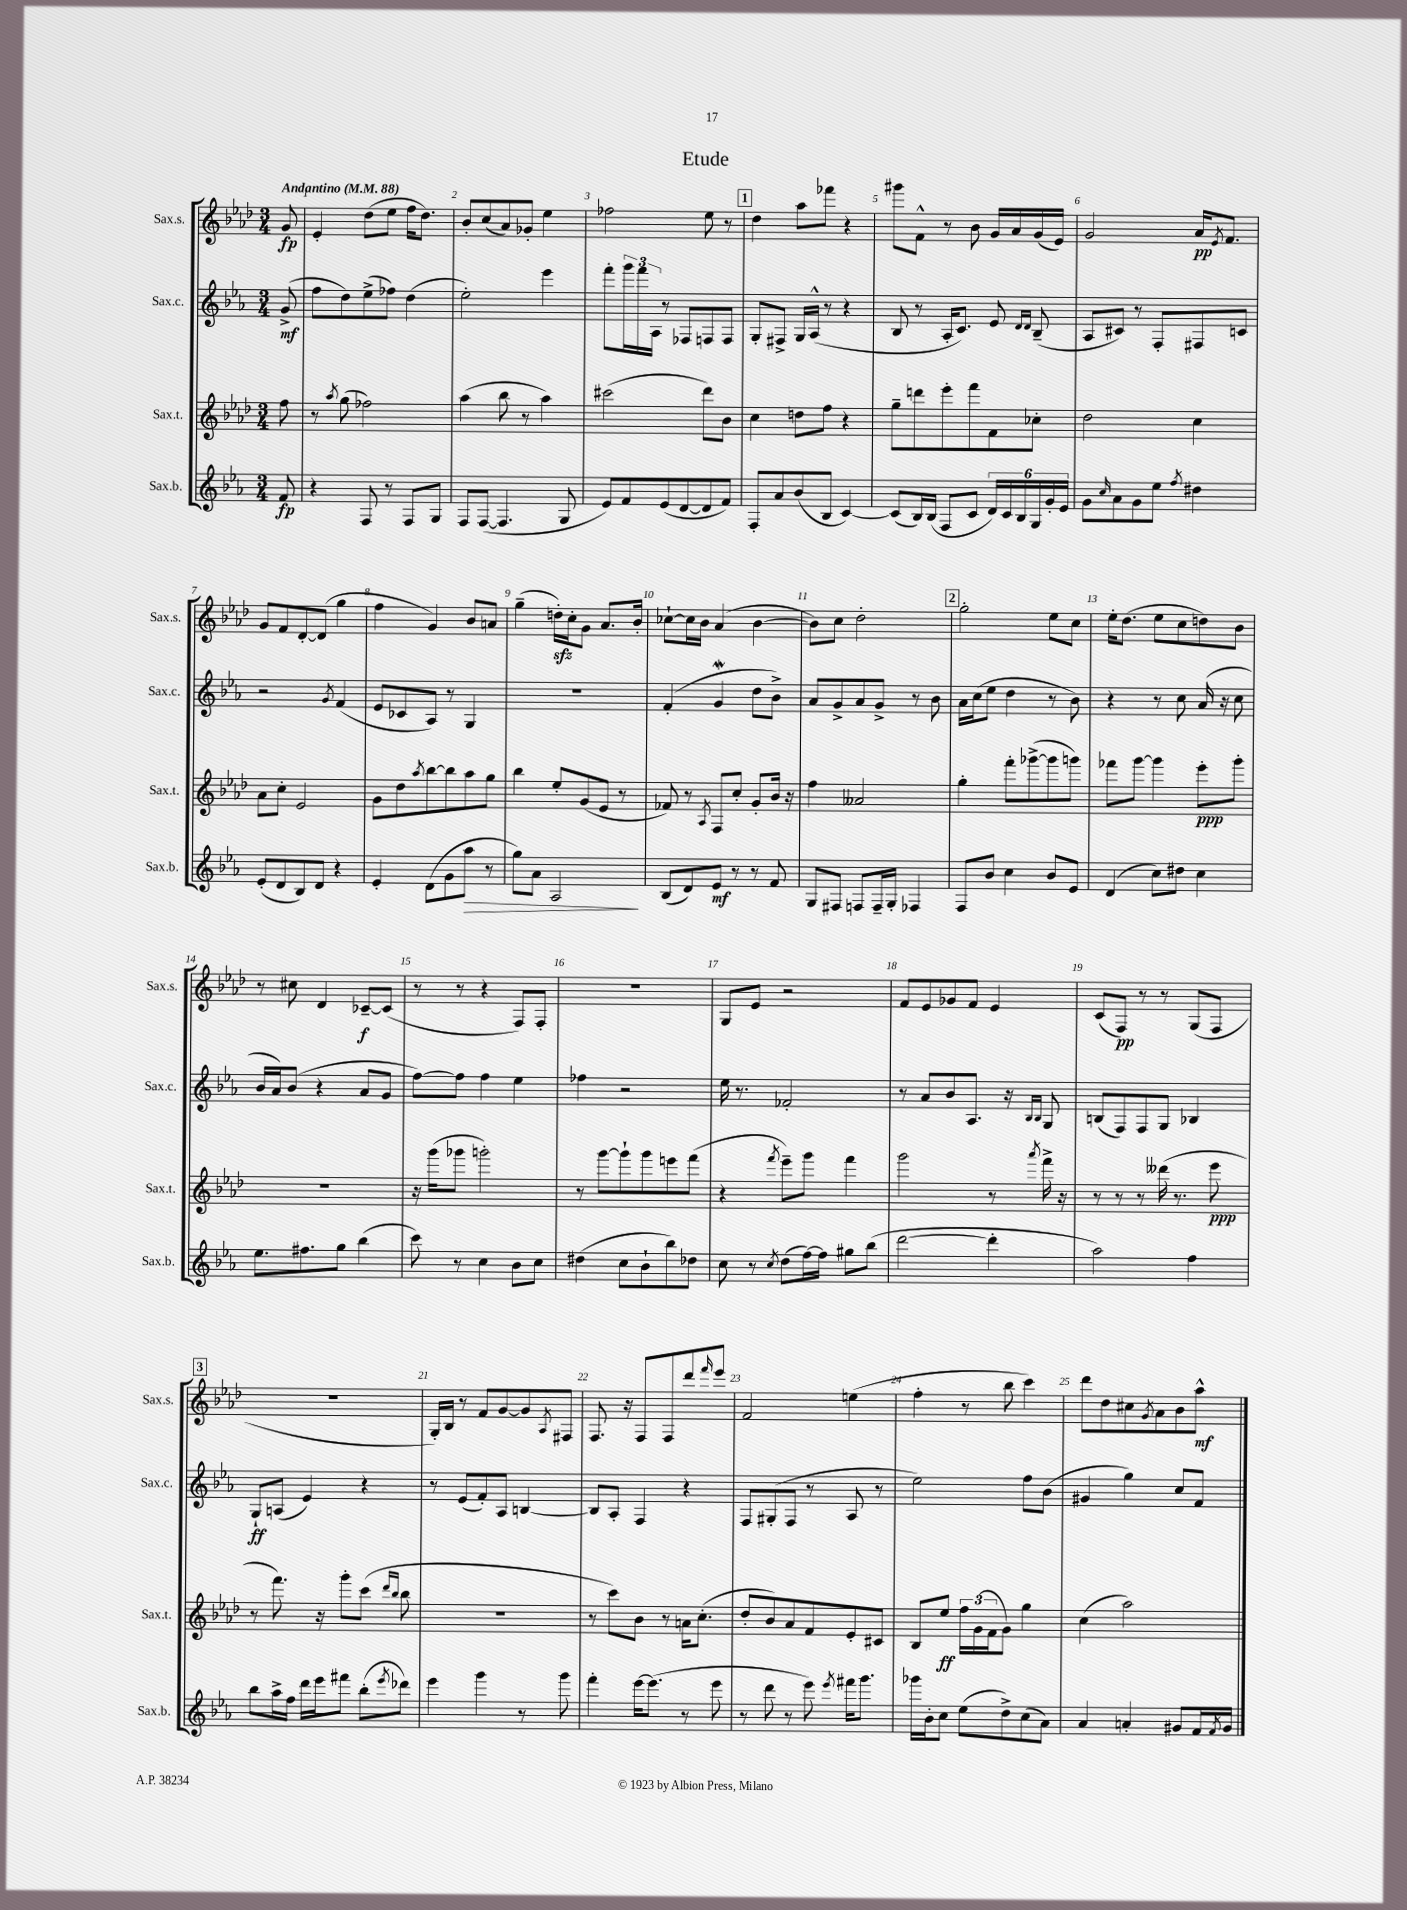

**kern	**dynam	**kern	**dynam	**kern	**dynam	**kern	**dynam
*part4	*part4	*part3	*part3	*part2	*part2	*part1	*part1
*staff4	*staff4	*staff3	*staff3	*staff2	*staff2	*staff1	*staff1
*I"Sax.b.	*	*I"Sax.t.	*	*I"Sax.c.	*	*I"Sax.s.	*
*I'Sax.b.	*	*I'Sax.t.	*	*I'Sax.c.	*	*I'Sax.s.	*
*clefG2	*	*clefG2	*	*clefG2	*	*clefG2	*
*k[b-e-a-]	*	*k[b-e-a-d-]	*	*k[b-e-a-]	*	*k[b-e-a-d-]	*
*M3/4	*	*M3/4	*	*M3/4	*	*M3/4	*
*MM88	*	*MM88	*	*MM88	*	*MM88	*
=	=	=	=	=	=	=	=
!	!	!	!	!	!	!LO:TX:a:B:t=Andantino	!
8f/	fp	8ff\	.	(8g^/	mf	8g/	fp
=1	=1	=1	=1	=1	=1	=1	=1
4r	.	8r	.	8ff\L	.	4e-'/	.
.	.	8qaa-/	.	.	.	.	.
.	.	(8gg\	.	8dd\)	.	.	.
8F/	.	2ff-X\)	.	(8ee-^\	.	(8dd-\L	.
8r	.	.	.	8ff-X\J)	.	8ee-\J	.
8F/L	.	.	.	(4dd\	.	16ff\KL	.
.	.	.	.	.	.	8.dd-\J)	.
8G/J	.	.	.	.	.	.	.
=2	=2	=2	=2	=2	=2	=2	=2
8F/L	.	(4aa-\	.	2ee-'\)	.	8b-'/L	.
([8F/J	.	.	.	.	.	(8cc/	.
4.F/]	.	8bb-\	.	.	.	8a-/)	.
.	.	8r	.	.	.	8g-X'/J	.
.	.	4aa-\)	.	4eee-\	.	4ee-\	.
8G/	.	.	.	.	.	.	.
=3	=3	=3	=3	=3	=3	=3	=3
8e-/L)	.	(2ccc#X\	.	8fff'\L	.	2ff-X\	.
8f/	.	.	.	24ggg\L	.	.	.
.	.	.	.	24fff\	.	.	.
.	.	.	.	24A-\JJ	.	.	.
(8e-/	.	.	.	8r	.	.	.
[8d/	.	.	.	8F-X/L	.	.	.
8d/]	.	8ddd-\L)	.	8Fn/	.	8ee-\	.
8f/J)	.	8b-\J	.	8F/J	.	8r	.
!!LO:REH:place=s1:t=1
=4	=4	=4	=4	=4	=4	=4	=4
8F'/L	.	4cc\	.	8G'/L	.	4dd-\	.
8a-/	.	.	.	8F#X^/J	.	.	.
(8b-/	.	8ddn\L	.	16G/LL	.	8aa-\L	.
.	.	.	.	(16A-^^/JJ	.	.	.
8B-/J	.	8ff\J	.	8r	.	8fff-X\J	.
[4c/)	.	4r	.	4r	.	4r	.
=5	=5	=5	=5	=5	=5	=5	=5
(8c/L]	.	8gg~\L	.	8B-/	.	8ggg#X\L	.
16B-/L)	.	8dddn\	.	8r	.	8f^^\J	.
(16B-/JJ	.	.	.	.	.	.	.
8F/L	.	8eee-'\	.	16A-'/KL	.	8r	.
.	.	.	.	8.c/J)	.	.	.
8c/J	.	8fff\	.	.	.	8b-\	.
24d/LL)	.	8f\	.	8e-/	.	16g/LL	.
24c/	.	.	.	.	.	.	.
.	.	.	.	.	.	16a-/	.
24B-/	.	.	.	.	.	.	.
.	.	.	.	16qqd/LL	.	.	.
.	.	.	.	16qqd/JJ	.	.	.
24G/	.	8cc-X'\J	.	(8B-~/	.	(16g/	.
24g'/	.	.	.	.	.	.	.
.	.	.	.	.	.	16e-/JJ)	.
24e-/JJ	.	.	.	.	.	.	.
=6	=6	=6	=6	=6	=6	=6	=6
8g\L	.	2dd-\	.	8A-/L	.	2g/	.
16qqcc/	.	.	.	.	.	.	.
8a-\	.	.	.	8c#X/J)	.	.	.
8g\	.	.	.	8r	.	.	.
8ee-\J	.	.	.	8F'/L	.	.	.
8qff/	.	.	.	.	.	.	.
4dd#X\	.	4cc\	.	8F#X/	.	16a-/KL	pp
.	.	.	.	.	.	8qe-/	.
.	.	.	.	.	.	8.f/J	.
.	.	.	.	8cn/J	.	.	.
!!LO:LB:g=z
=7	=7	=7	=7	=7	=7	=7	=7
(8e-'/L	.	8a-\L	.	2r	.	8g/L	.
8d/	.	8cc'\J	.	.	.	8f/	.
8B-/)	.	2e-/	.	.	.	[8d-'/	.
8d/J	.	.	.	.	.	(8d-/J]	.
.	.	.	.	8qg/	.	.	.
4r	.	.	.	(4f/	.	4gg\	.
=8	=8	=8	=8	=8	=8	=8	=8
4e-'/	.	8g\L	.	8e-/L	.	4ff\	.
.	.	8dd-\	.	8c-X/	.	.	.
.	.	8qaa-/	.	.	.	.	.
(8d\L	.	[8bb-\	.	8A-/J)	.	4g/)	.
8g\	.	8bb-\]	.	8r	.	.	.
!	!LO:HP:b	!	!	!	!	!	!
8aa-\J	>	8aa-\	.	4G/	.	8b-/L	.
8r	.	8gg\J	.	.	.	8an/J	.
=9	=9	=9	=9	=9	=9	=9	=9
8gg\L)	.	4bb-\	.	2.r	.	(4gg~\	.
8a-\J	.	.	.	.	.	.	.
2A-/	.	8ee-'/L	.	.	.	16ddnzz'\LL)	.
.	.	.	.	.	.	16cc'\J	.
.	.	(8g/	.	.	.	8g\J	.
.	.	8e-/J	.	.	.	8.a-/L	.
.	.	8r	.	.	.	.	.
.	.	.	.	.	.	16b-'/Jk	.
.	]	.	.	.	.	.	.
=10	=10	=10	=10	=10	=10	=10	=10
(8B-/L	.	8f-X/)	.	(4f'/	.	[8cc-X`\L	.
8d/)	.	8r	.	.	.	16cc-\L]	.
.	.	.	.	.	.	16b-\JJ	.
.	.	8qA-/	.	.	.	.	.
8e-/J	mf	8F/L	.	4gW/	.	(4a-/	.
8r	.	8cc'/J	.	.	.	.	.
8r	.	8g'/L	.	8dd\L	.	[4b-\	.
8f/	.	16b-/Jk	.	8b-^\J)	.	.	.
.	.	16r	.	.	.	.	.
=11	=11	=11	=11	=11	=11	=11	=11
8G/L	.	4ff\	.	8a-/L	.	8b-\L])	.
8F#X/J	.	.	.	8g^/	.	8cc\J	.
8Fn/L	.	2a--X/	.	8a-/	.	2dd-'\	.
16F~/L	.	.	.	8g^/J	.	.	.
16G'/JJ	.	.	.	.	.	.	.
4F-X/	.	.	.	8r	.	.	.
.	.	.	.	8b-\	.	.	.
!!LO:REH:place=s1:t=2
=12	=12	=12	=12	=12	=12	=12	=12
8F/L	.	4gg'\	.	16a-\LL	.	2gg'\	.
.	.	.	.	(16cc\J	.	.	.
8b-/J	.	.	.	8ee-\J	.	.	.
4cc\	.	8fff'\L	.	4dd\	.	.	.
.	.	([8ggg-X^\	.	.	.	.	.
8b-/L	.	8ggg-\]	.	8r	.	8ee-\L	.
8e-/J	.	8gggn\J)	.	8b-\)	.	8cc\J	.
=13	=13	=13	=13	=13	=13	=13	=13
(4d/	.	8fff-X\L	.	4r	.	16ee-'\KL	.
.	.	.	.	.	.	(8.dd-\J	.
.	.	[8ggg\J	.	.	.	.	.
8cc\L)	.	4ggg\]	.	8r	.	8ee-\L	.
8dd#X\J	.	.	.	8cc\	.	8cc\	.
4cc\	.	8eee-'\L	ppp	(16a-/	.	8ddn\)	.
.	.	.	.	16r	.	.	.
.	.	8ggg'\J	.	8cc\	.	8b-\J	.
!!LO:LB:g=z
=14	=14	=14	=14	=14	=14	=14	=14
8.ee-\L	.	2.r	.	16b-/LL	.	8r	.
.	.	.	.	16a-/J)	.	.	.
.	.	.	.	(8b-/J	.	8cc#X\	.
8.ff#X\	.	.	.	.	.	.	.
.	.	.	.	4r	.	4d-/	.
8gg\J	.	.	.	.	.	.	.
(4bb-\	.	.	.	8a-/L	.	[8c-X~/L	f
.	.	.	.	8g/J	.	(8c-/J]	.
=15	=15	=15	=15	=15	=15	=15	=15
8ccc\)	.	16r	.	[8ff\L)	.	8r	.
.	.	(16ggg\KL	.	.	.	.	.
8r	.	8ggg-X\J	.	8ff\J]	.	8r	.
4cc\	.	2gggn'\)	.	4ff\	.	4r	.
8b-\L	.	.	.	4ee-\	.	8F/L)	.
8cc\J	.	.	.	.	.	8F'/J	.
=16	=16	=16	=16	=16	=16	=16	=16
(4dd#X\	.	8r	.	4ff-X\	.	2.r	.
.	.	[8ggg\L	.	.	.	.	.
8cc\L	.	8ggg`\]	.	2r	.	.	.
8b-`\	.	8ggg\	.	.	.	.	.
8bb-\)	.	8eeen\	.	.	.	.	.
8dd-X\J	.	(8fff\J	.	.	.	.	.
=17	=17	=17	=17	=17	=17	=17	=17
8cc\	.	4r	.	16ee-\	.	8G/L	.
.	.	.	.	8.r	.	.	.
8r	.	.	.	.	.	8e-/J	.
8qcc/	.	8qfff/	.	.	.	.	.
(8dd\L	.	8eee-~\L)	.	2f-X'/	.	2r	.
[16ff\L)	.	8ggg\J	.	.	.	.	.
16ff\JJ]	.	.	.	.	.	.	.
8gg#X\L	.	4fff\	.	.	.	.	.
(8bb-\J	.	.	.	.	.	.	.
=18	=18	=18	=18	=18	=18	=18	=18
[2ddd\	.	2ggg\	.	8r	.	8f/L	.
.	.	.	.	8a-/L	.	8e-/	.
.	.	.	.	8b-/	.	8g-X/	.
.	.	.	.	8.A-/J	.	8f/J	.
4ddd'\]	.	8r	.	.	.	4e-/	.
.	.	.	.	16r	.	.	.
.	.	.	.	16qqB-/LL	.	.	.
.	.	8qaaa-/	.	16qqB-/JJ	.	.	.
.	.	16fff^\	.	8G/	.	.	.
.	.	16r	.	.	.	.	.
=19	=19	=19	=19	=19	=19	=19	=19
2aa-\)	.	8r	.	(8Bn/L	.	(8c/L	.
.	.	8r	.	8F/)	.	8F/J)	pp
.	.	8r	.	8F/	.	8r	.
.	.	(16ddd--X\	.	8G/J	.	8r	.
.	.	8.r	.	.	.	.	.
4ff\	.	.	.	4B-X/	.	(8G/L	.
.	.	8eee-\	ppp	.	.	8F/J	.
!!LO:LB:g=z
!!LO:REH:place=s1:t=3
=20	=20	=20	=20	=20	=20	=20	=20
8bb-\L	.	8r	.	8G`/L	ff	2.r	.
16aa-^\L	.	8.fff\)	.	(8An/J	.	.	.
16ff\JJ	.	.	.	.	.	.	.
16ddd\LL	.	.	.	4e-/)	.	.	.
16eee-\J	.	16r	.	.	.	.	.
8fff#X\J	.	8ggg'\L	.	.	.	.	.
(8bb-'\L	.	(8ccc\J	.	4r	.	.	.
.	.	16qqddd-/LL	.	.	.	.	.
8qeee-/	.	16qqbb-/JJ	.	.	.	.	.
8ddd-X\J)	.	8bb-\	.	.	.	.	.
=21	=21	=21	=21	=21	=21	=21	=21
4eee-\	.	2.r	.	8r	.	16G'/LL)	.
.	.	.	.	.	.	16B-/JJ	.
.	.	.	.	(8e-/L	.	8r	.
4ggg\	.	.	.	8f'/)	.	8f/L	.
.	.	.	.	8A-/J	.	[8g/	.
8r	.	.	.	[4Bn/	.	8g/]	.
.	.	.	.	.	.	8qA-/	.
8ggg\	.	.	.	.	.	8F#X/J	.
=22	=22	=22	=22	=22	=22	=22	=22
4fff'\	.	8r	.	8B/L]	.	8.F/	.
.	.	8ccc\L)	.	8A-'/J	.	.	.
.	.	.	.	.	.	16r	.
[16eee-\KL	.	8b-\J	.	4F/	.	8F/L	.
(8.eee-\J]	.	.	.	.	.	.	.
.	.	8r	.	.	.	8F/	.
8r	.	16an\KL	.	4r	.	8ddd-/	.
.	.	(8.cc'\J	.	.	.	.	.
.	.	.	.	.	.	16qqfff/	.
8eee-\	.	.	.	.	.	8eee-/J	.
=23	=23	=23	=23	=23	=23	=23	=23
8r	.	8dd-'/L	.	8F/L	.	2f/	.
8ddd\	.	8b-/)	.	(8G#X'/	.	.	.
8r	.	8a-/	.	8F/J	.	.	.
8eee-\)	.	8f/	.	8r	.	.	.
8qeee-/	.	.	.	.	.	.	.
16fff#X\KL	.	8e-'/	.	8A-/	.	(4een\	.
8.ggg\J	.	.	.	.	.	.	.
.	.	8c#X/J	.	8r	.	.	.
=24	=24	=24	=24	=24	=24	=24	=24
16ggg-X\LL	.	8B-/L	.	2ee-\)	.	4ff'\	.
16b-'\J	.	.	.	.	.	.	.
8cc\J	.	8ee-/J	ff	.	.	.	.
(8ee-\L	.	24ff\LL	.	.	.	8r	.
.	.	(24g\	.	.	.	.	.
.	.	24f\J	.	.	.	.	.
8dd^\)	.	8g\J)	.	.	.	8bb-\	.
(8cc\	.	4gg\	.	8ff\L	.	4ccc\)	.
8a-\J)	.	.	.	(8b-\J	.	.	.
=25	=25	=25	=25	=25	=25	=25	=25
4a-/	.	(4cc\	.	4g#X/	.	8ddd-\L	.
.	.	.	.	.	.	8dd-\	.
4an'/	.	2aa-\)	.	4gg\)	.	8cc#X\	.
.	.	.	.	.	.	8qg/	.
.	.	.	.	.	.	8a-\	.
8g#X/L	.	.	.	8cc/L	.	8b-\	.
16f/L	.	.	.	8f/J	.	8aa-^^\J	mf
8qf/	.	.	.	.	.	.	.
16g#/JJ	.	.	.	.	.	.	.
==	==	==	==	==	==	==	==
*-	*-	*-	*-	*-	*-	*-	*-
